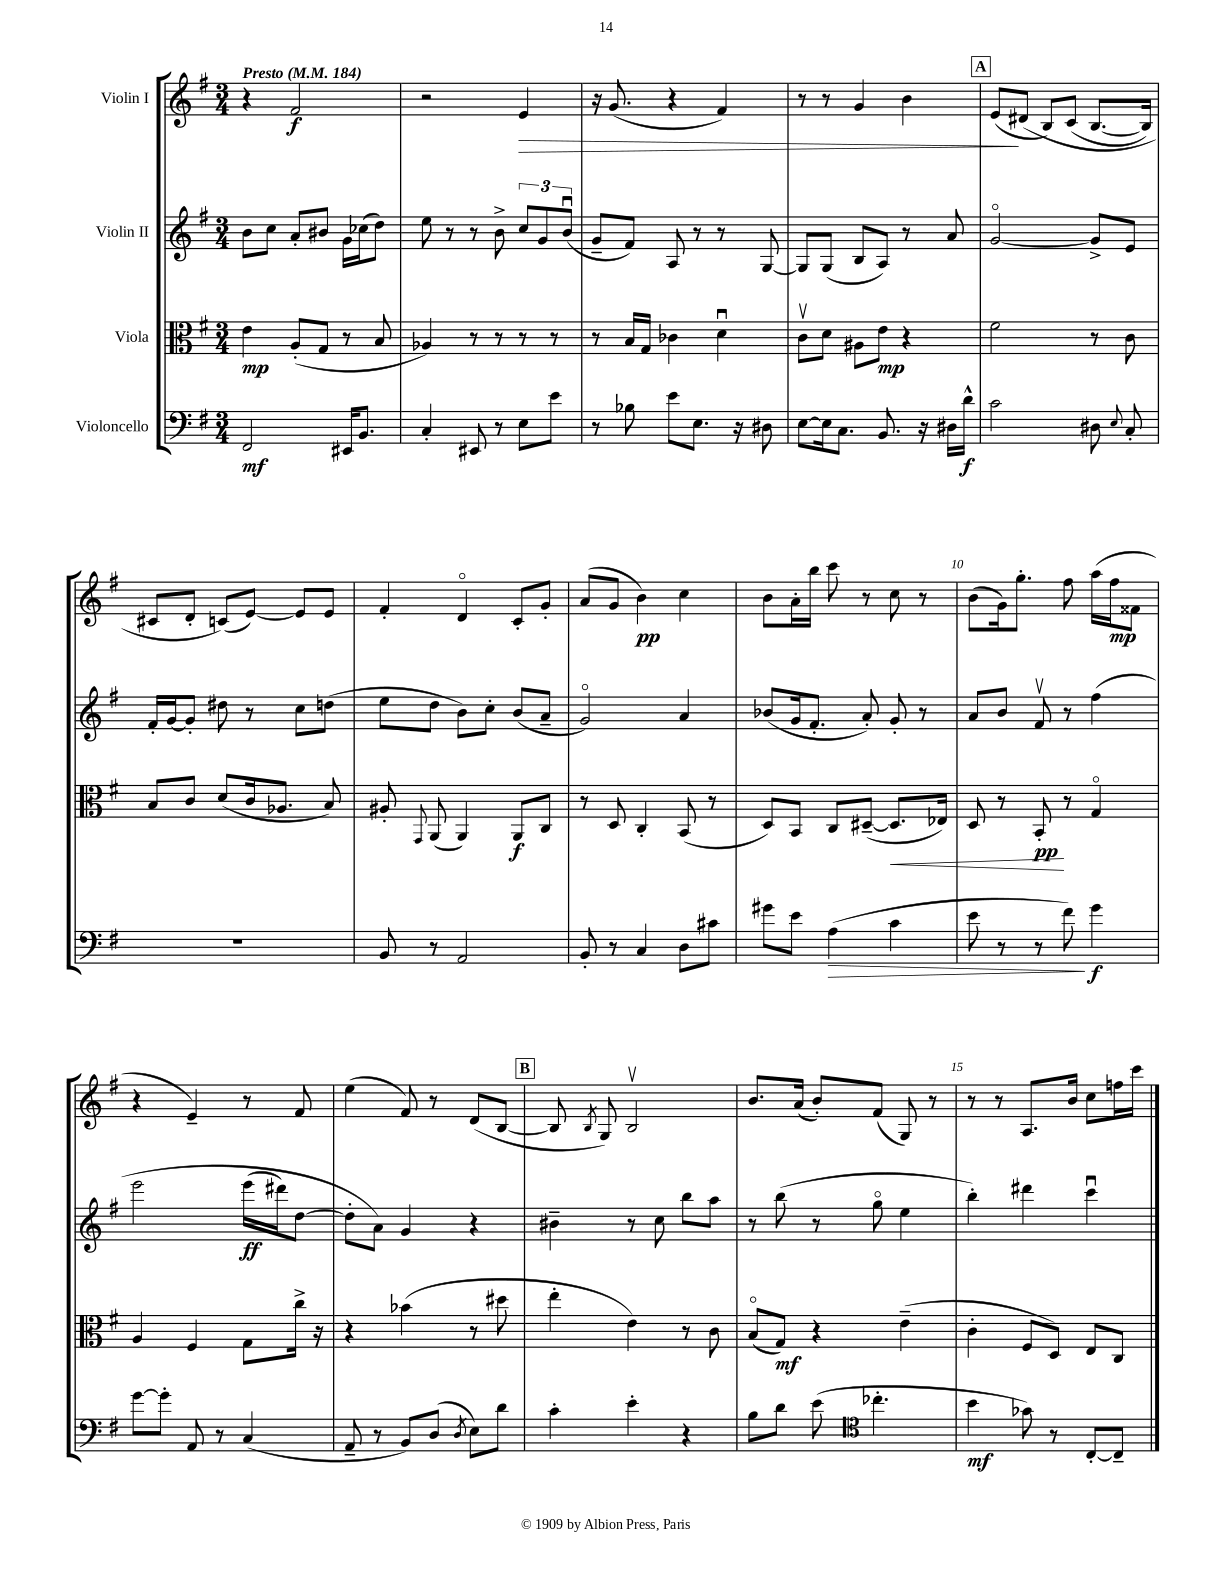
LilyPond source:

<<
\new StaffGroup <<
\new Staff = "s0" \with { instrumentName = "Violin I" } {
    \clef treble \key g \major \numericTimeSignature \time 3/4 \tempo "Presto" 4 = 184
    \autoBeamOff r4 fis'2\f |
    r2 e'4\> |
    r16 g'8.( r4 fis'4) |
    r8 r8 g'4 b'4 |
    \mark \markup { \box "A" } e'8[\!( dis'8]\( b8[) c'8]( b8.[~ b16]) |
    cis'8[ d'8]-. c'8[(\) e'8]~) e'8[ e'8] |
    fis'4-. d'4\flageolet c'8[-. g'8]-. |
    a'8[( g'8] b'4\pp) c''4 |
    b'8[ a'16-. b''16] c'''8 r8 c''8 r8 |
    b'8[( g'16) g''8.]-. fis''8 a''16[( fis''16\mp fisis'8] |
    r4 e'4--) r8 fis'8 |
    e''4( fis'8) r8 d'8[( b8]~ |
    \mark \markup { \box "B" } b8 \acciaccatura { b8 } g8) b2\upbow |
    b'8.[ a'16]( b'8[-.) fis'8]( g8) r8 |
    r8 r8 a8.[ b'16] c''8[ f''16 c'''16] \bar "|." |
}
\new Staff = "s1" \with { instrumentName = "Violin II" } {
    \clef treble \key g \major \numericTimeSignature \time 3/4
    \autoBeamOff b'8[ c''8] a'8[-. bis'8] g'16[ ces''16( d''8]) |
    e''8 r8 r8 b'8-> \tuplet 3/2 { c''8[ g'8 b'8]\downbow( } |
    g'8[-- fis'8]) a8 r8 r8 g8~ |
    g8[ g8]( b8[ a8]) r8 a'8 |
    \mark \markup { \box "A" } g'2~\flageolet g'8[-> e'8] |
    fis'16[-. g'16~ g'8]-. dis''8 r8 c''8[ d''8]( |
    e''8[ d''8] b'8[) c''8]-. b'8[( a'8]-- |
    g'2\flageolet) a'4 |
    bes'8[( g'16 fis'8.]-. a'8-.) g'8-. r8 |
    a'8[ b'8] fis'8\upbow r8 fis''4\( |
    e'''2 e'''16[\ff( dis'''16) d''8]~ |
    d''8[-. a'8]\) g'4 r4 |
    \mark \markup { \box "B" } bis'4-- r8 c''8 b''8[ a''8] |
    r8 b''8( r8 g''8\flageolet e''4 |
    b''4-.) dis'''4 c'''4\downbow \bar "|." |
}
\new Staff = "s2" \with { instrumentName = "Viola" } {
    \clef alto \key g \major \numericTimeSignature \time 3/4
    \autoBeamOff e'4\mp a8[-.( g8] r8 b8 |
    aes4) r8 r8 r8 r8 |
    r8 b16[ g16] ces'4 d'4\downbow |
    c'8[\upbow d'8] ais8[ e'8]\mp r4 |
    \mark \markup { \box "A" } fis'2 r8 c'8 |
    b8[ c'8] d'8[( c'16 aes8.] b8) |
    ais8-. \appoggiatura { g,8 } a,8( a,4) a,8[\f c8] |
    r8 d8 c4-. b,8( r8 |
    d8[) b,8] c8[ dis8]~--( dis8.[\< ees16]) |
    d8 r8 b,8-.\pp\! r8 g4\flageolet |
    a4 fis4 g8[ c''16]-> r16 |
    r4 bes'4( r8 dis''8 |
    \mark \markup { \box "B" } e''4-. e'4) r8 c'8 |
    b8[\flageolet( g8]\mf) r4 e'4--( |
    c'4-. fis8[ d8]) e8[ c8] \bar "|." |
}
\new Staff = "s3" \with { instrumentName = "Violoncello" } {
    \clef bass \key g \major \numericTimeSignature \time 3/4
    \autoBeamOff fis,2\mf eis,16[ b,8.] |
    c4-. eis,8 r8 e8[ e'8] |
    r8 bes8 e'8[ e8.] r16 dis8 |
    e8[~ e16 c8.] b,8. r16 dis16[ d'16]-^\f |
    \mark \markup { \box "A" } c'2 dis8 \appoggiatura { e8 } c8-. |
    R2. |
    b,8 r8 a,2 |
    b,8-. r8 c4 d8[ cis'8] |
    gis'8[ e'8] a4\>( c'4 |
    e'8 r8 r8 fis'8\!) g'4\f |
    g'8[~ g'8]-. a,8 r8 c4( |
    a,8-- r8 b,8[) d8]( \acciaccatura { d8 } e8[) d'8] |
    \mark \markup { \box "B" } c'4-. e'4-. r4 |
    b8[ d'8] e'8( \clef tenor ces''4.-. |
    b'4\mf ges'8) r8 c8[~-. c8]-- \bar "|." |
}
>>
>>
\layout { \context { \Score \override BarNumber.break-visibility = ##(#f #t #t) barNumberVisibility = #(every-nth-bar-number-visible 5) } }
